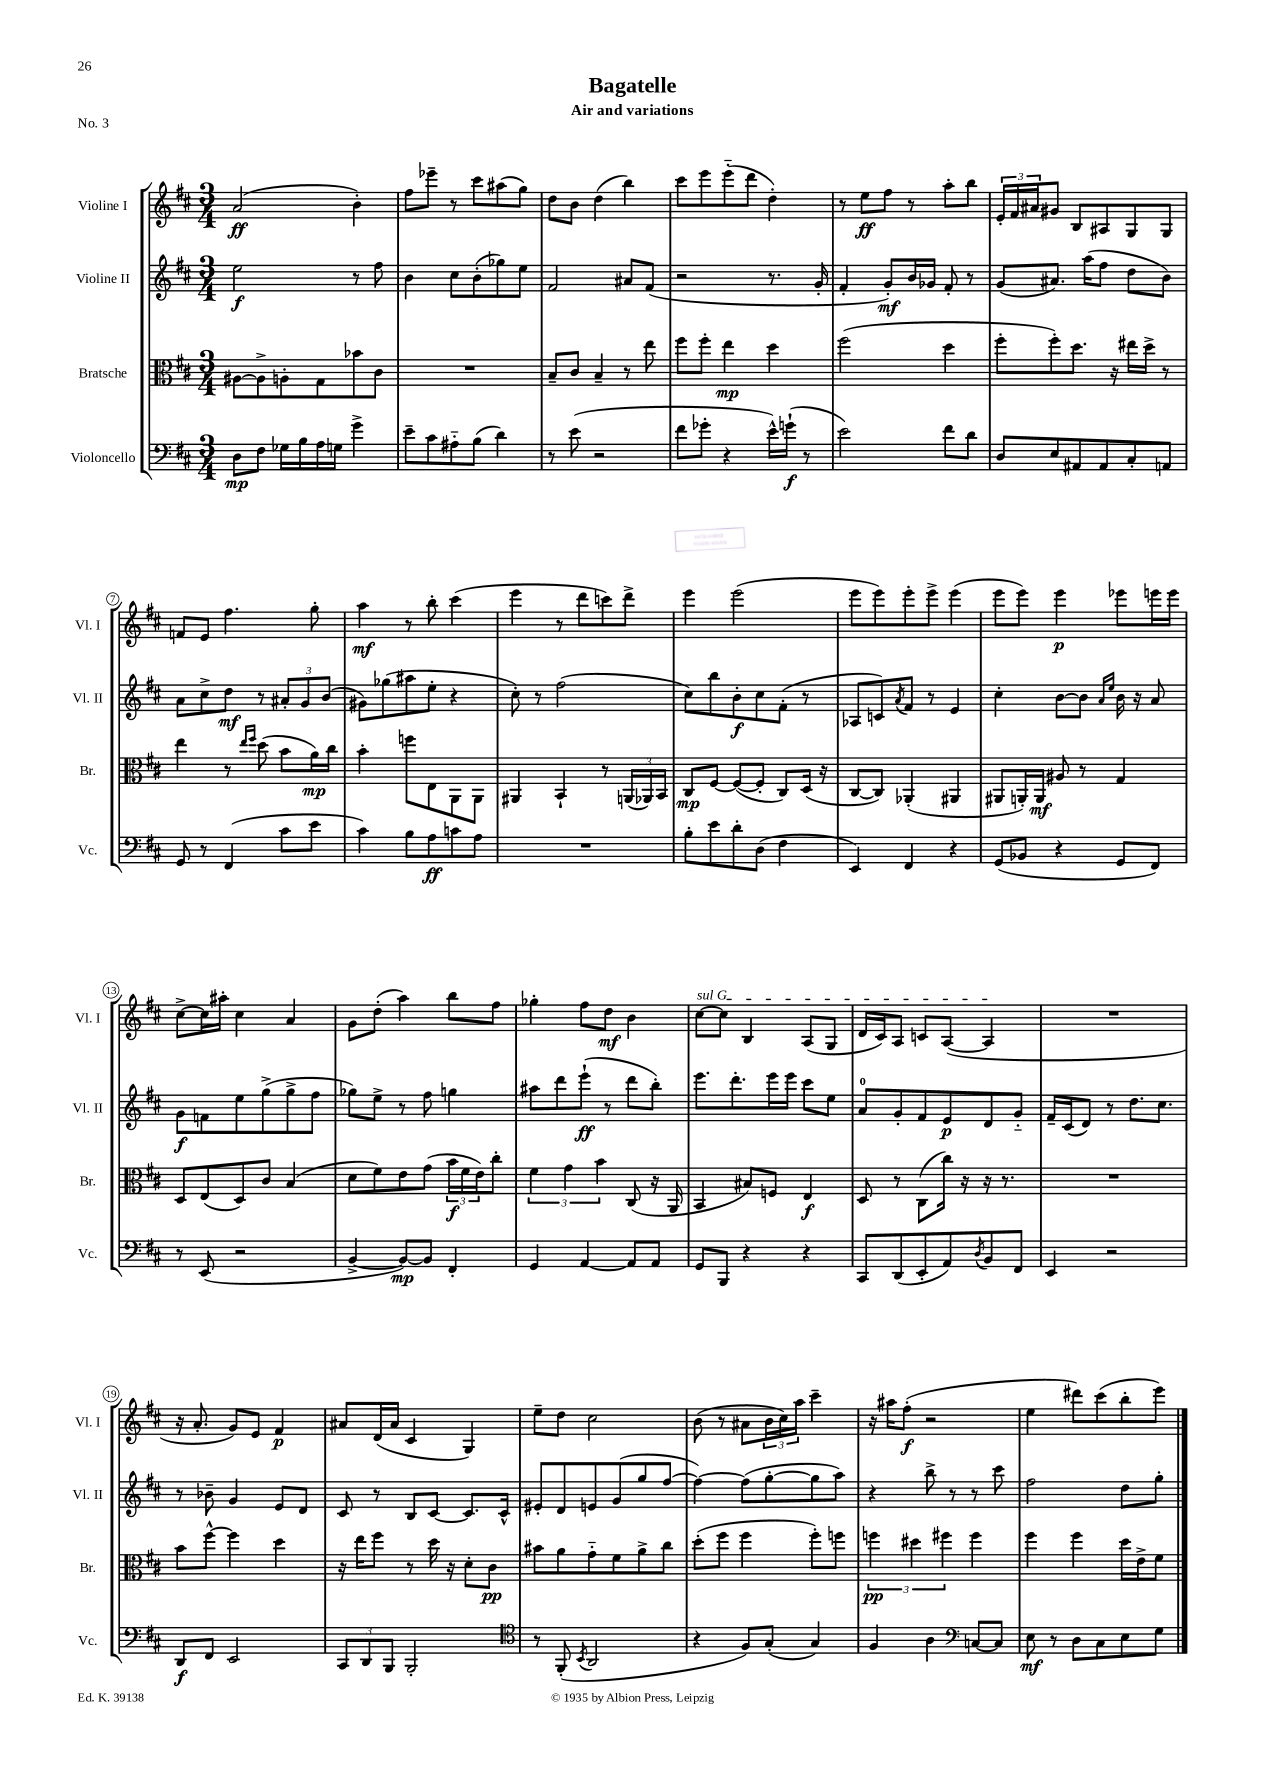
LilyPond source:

\header { title = "Bagatelle" subtitle = "Air and variations" piece = "No. 3" }
<<
\new StaffGroup <<
\new Staff = "s0" \with { instrumentName = "Violine I" shortInstrumentName = "Vl. I" } {
    \clef treble \key d \major \numericTimeSignature \time 3/4
    a'2\ff( b'4-.) |
    fis''8 ees'''8-- r8 cis'''8 ais''8( g''8) |
    d''8 b'8 d''4( b''4) |
    cis'''8 e'''8 e'''8-_( d'''8 d''4-.) |
    r8 e''8\ff fis''8 r8 a''8-. b''8 |
    \tuplet 3/2 { e'16-. fis'16 ais'16 } gis'8 b8 ais8 g8 g8 |
    f'8 e'8 fis''4. g''8-. |
    a''4\mf r8 b''8-. cis'''4( |
    e'''4 r8 d'''8 c'''8) d'''8-> |
    e'''4 e'''2( |
    e'''8 e'''8) e'''8-. e'''8-> e'''4( |
    e'''8 e'''8) e'''4\p ees'''8 e'''16 e'''16 |
    cis''8~-> cis''16 ais''16-. cis''4 a'4 |
    g'8 d''8-.( a''4) b''8 fis''8 |
    ges''4-. fis''8 d''8\mf b'4 |
    \once \override TextSpanner.bound-details.left.text = \markup { \italic "sul G" } cis''8~\startTextSpan cis''8 b4 a8( g8 |
    d'16 cis'16) a8 c'8 a8~( a4\stopTextSpan |
    R2. |
    r16 a'8.-. g'8) e'8 fis'4\p |
    ais'8 d'16( ais'16 cis'4 g4) |
    e''8-- d''8 cis''2 |
    b'8( r8 ais'8 \tuplet 3/2 { b'16 cis''16) a''16 } cis'''4-- |
    r16 ais''16 fis''8-.\f( r2 |
    e''4 dis'''8) cis'''8( b''8-. e'''8) \bar "|." |
}
\new Staff = "s1" \with { instrumentName = "Violine II" shortInstrumentName = "Vl. II" } {
    \clef treble \key d \major \numericTimeSignature \time 3/4
    e''2\f r8 fis''8 |
    b'4 cis''8 b'8-.( ges''8) e''8 |
    fis'2 ais'8 fis'8( |
    r2 r8. g'16-. |
    fis'4-. g'8-.\mf) b'16 ges'16 fis'8-. r8 |
    g'8( ais'8.) a''16( fis''8 d''8 b'8) |
    a'8 cis''8-> d''8\mf r8 \tuplet 3/2 { ais'8-. g'8 b'8( } |
    gis'8) ges''8( ais''8 e''8-. r4 |
    cis''8-.) r8 fis''2( |
    cis''8) b''8 b'8-.\f cis''8 fis'8-.( r8 |
    aes8 c'8) \acciaccatura { a'8 } fis'8 r8 e'4 |
    cis''4-. b'8~ b'8 \grace { a'16 e''16 } b'16 r16 a'8 |
    g'8\f f'8 e''8 g''8->( g''8-> fis''8 |
    ges''8) e''8-> r8 fis''8 g''4 |
    ais''8 d'''8 e'''8-!\ff( r8 d'''8 b''8-.) |
    e'''8. d'''8.-. e'''16 e'''16 cis'''8 e''8 |
    a'8-0 g'8-. fis'8 e'8\p d'8 g'8-_ |
    fis'16-- cis'16( d'8) r8 d''8. cis''8. |
    r8 bes'8-- g'4 e'8 d'8 |
    cis'8 r8 b8 cis'8~ cis'8. cis'16-^ |
    eis'8-. d'8 e'8 g'8( g''8 fis''8~ |
    fis''4~) fis''8( g''8~-. g''8 a''8) |
    r4 b''8-> r8 r8 cis'''8 |
    fis''2 d''8 g''8-. \bar "|." |
}
\new Staff = "s2" \with { instrumentName = "Bratsche" shortInstrumentName = "Br." } {
    \clef alto \key d \major \numericTimeSignature \time 3/4
    ais8~ ais8-> a8-. g8 bes'8 cis'8 |
    R2. |
    b8-- cis'8 b4-- r8 e''8 |
    fis''8 fis''8-. e''4\mp d''4 |
    fis''2( d''4 |
    fis''8-. fis''8-.) d''8. r16 eis''16 d''16-> r8 |
    e''4 r8 \grace { e''16 fis''16 } d''8( b'8 a'16\mp) cis''16 |
    b'4-. f''8 e8 a,8 a,8 |
    ais,4 b,4-! r8 \tuplet 3/2 { a,16( aes,16) b,16 } |
    cis8\mp fis8~ fis8~( fis8-. cis8) d16( r16 |
    cis8~ cis8) aes,4-.( ais,4 |
    ais,8 a,16-.) a,16\mf ais8 r8 g4 |
    d8 e8( d8) cis'8 b4( |
    d'8 fis'8) e'8 g'8( \tuplet 3/2 { b'16\f fis'16 e'16) } cis''8-. |
    \tuplet 3/2 { fis'4 g'4 b'4 } cis8( r16 a,16 |
    b,4 bis8) f8 e4\f |
    d8 r8 cis8( cis''16) r16 r16 r8. |
    R2. |
    b'8 fis''8~-^ fis''4 d''4 |
    r16 e''16 fis''8 r8 d''16 r16 d'8-. cis'8\pp |
    bis'8 a'8 g'8-_ fis'8 a'8-> cis''8 |
    d''8-.( fis''8 fis''4 fis''8-.) f''8 |
    \tuplet 3/2 { f''4\pp dis''4 fis''4 } fis''4 |
    fis''4 fis''4 d''16 e'16-> fis'8 \bar "|." |
}
\new Staff = "s3" \with { instrumentName = "Violoncello" shortInstrumentName = "Vc." } {
    \clef bass \key d \major \numericTimeSignature \time 3/4
    d8\mp fis8 ges16 b16 a16 g16 g'4-> |
    e'8-- cis'8 ais8-_ b8( d'4) |
    r8 e'8( r2 |
    fis'8 ges'8-. r4 e'16-^) g'16-!\f( r8 |
    e'2) fis'8 d'8 |
    d8 e8 ais,8 ais,8 cis8-. a,8 |
    g,8 r8 fis,4( cis'8 e'8 |
    cis'4) b8 a8\ff c'8 a8 |
    R2. |
    b8-. e'8 d'8-. d8( fis4 |
    e,4) fis,4 r4 |
    g,8( bes,8 r4 g,8 fis,8) |
    r8 e,8( r2 |
    b,4~-> b,8~\mp) b,8 fis,4-. |
    g,4 a,4~ a,8 a,8 |
    g,8 b,,8 r4 r4 |
    cis,8 d,8( e,8-. a,8) \acciaccatura { d8 } b,8 fis,8 |
    e,4 r2 |
    d,8\f fis,8 e,2 |
    \tuplet 3/2 { cis,8 d,8 b,,8 } b,,2-. |
    \clef tenor r8 fis,8-.( \acciaccatura { b,8 } a,2 |
    r4 fis8) g8-.( g4) |
    fis4 a4 \clef bass c8~ c8 |
    e8\mf r8 d8 cis8 e8 g8 \bar "|." |
}
>>
>>
\layout { \context { \Score \override BarNumber.stencil = #(make-stencil-circler 0.1 0.3 ly:text-interface::print) } }
